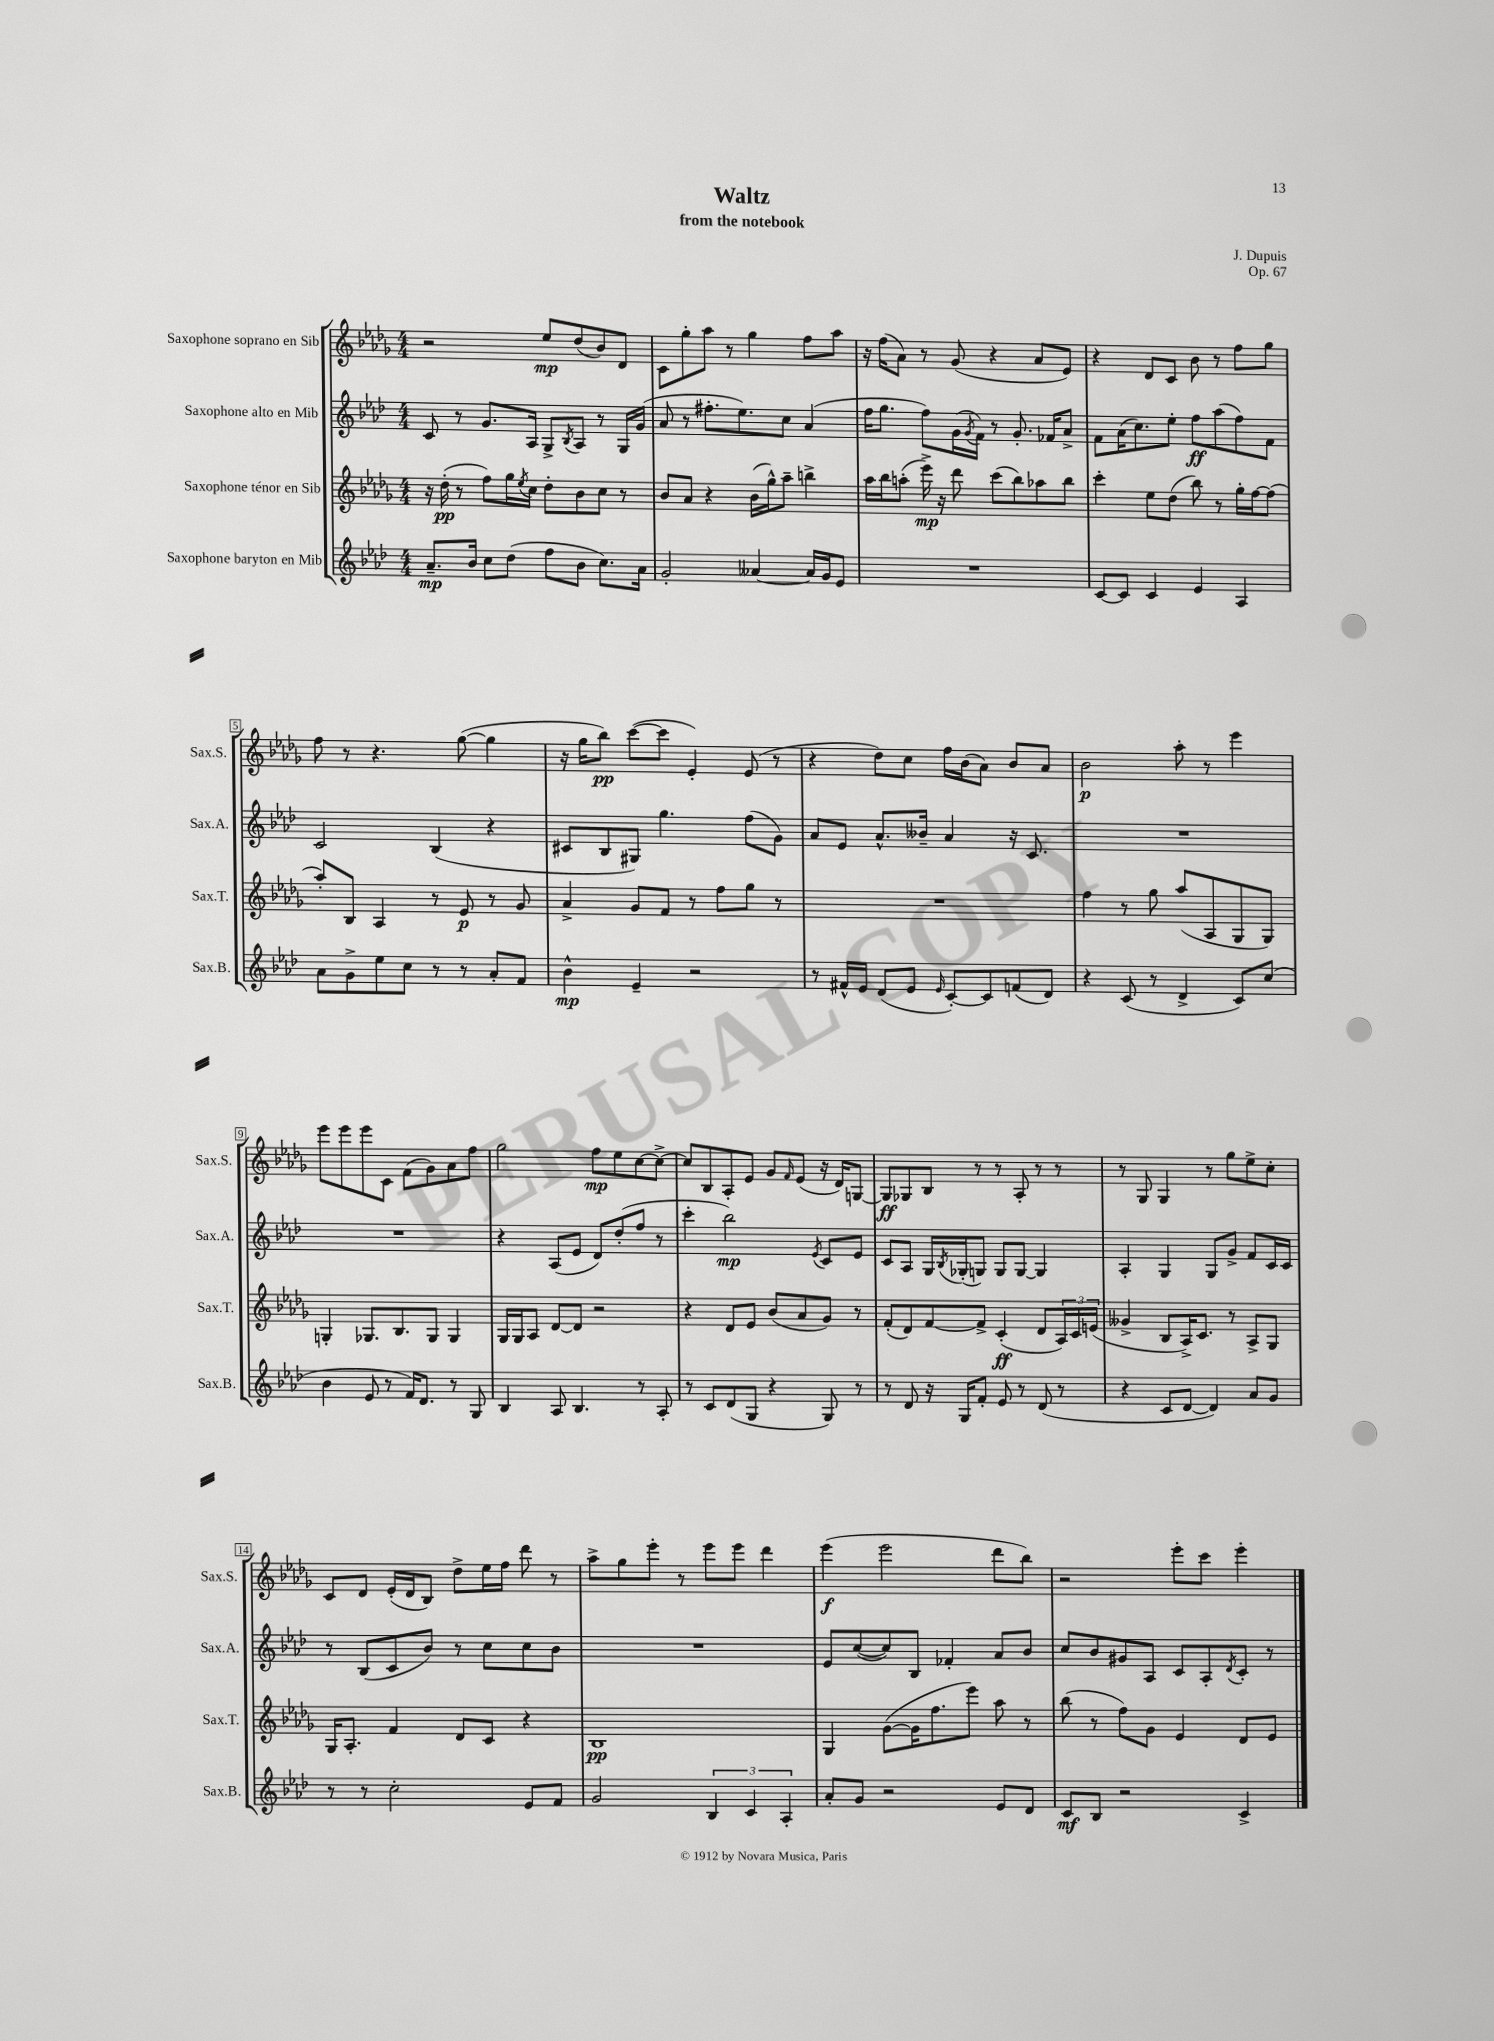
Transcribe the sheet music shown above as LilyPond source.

\header { title = "Waltz" composer = "J. Dupuis" subtitle = "from the notebook" opus = "Op. 67" }
<<
\new StaffGroup <<
\new Staff = "s0" \with { instrumentName = "Saxophone soprano en Sib" shortInstrumentName = "Sax.S." } {
    \clef treble \key des \major \numericTimeSignature \time 4/4
    r2 ees''8\mp des''8( bes'8) des'8 |
    c'8 ges''8-. aes''8 r8 ges''4 f''8 aes''8 |
    r16 f''16( aes'8) r8 ges'8( r4 aes'8 ees'8) |
    r4 des'8 c'8 bes'8 r8 f''8 ges''8 |
    f''8 r8 r4. ges''8~( ges''4 |
    r16 ges''16 bes''8\pp) c'''8~( c'''8 ees'4-.) ees'8( r8 |
    r4 des''8) c''8 f''16 bes'16( aes'8) bes'8 aes'8 |
    bes'2\p aes''8-. r8 ees'''4 |
    ees'''8 ees'''8 ees'''8 c'8 f'8( ges'8) aes'8 f''8 |
    ges''2 f''8\mp ees''8 c''8~ c''8~-> |
    c''8 bes8 aes8-. ees'8 ges'8 \grace { f'16 } ees'8( r16 des'16) g8~ |
    g8\ff ges8 bes8 r8 r8 aes8-. r8 r8 |
    r8 ges8 ges4 r8 ges''8 ees''8-> c''8-. |
    c'8 des'8 ees'16-.( des'16 bes8) des''8-> ees''16 f''16 des'''8 r8 |
    aes''8-> ges''8 ees'''8-. r8 ees'''8 ees'''8 des'''4 |
    ees'''4\f( ees'''2 des'''8 bes''8) |
    r2 ees'''8-. c'''8 ees'''4-. \bar "|." |
}
\new Staff = "s1" \with { instrumentName = "Saxophone alto en Mib" shortInstrumentName = "Sax.A." } {
    \clef treble \key aes \major \numericTimeSignature \time 4/4
    c'8 r8 g'8. aes16 g8-> \acciaccatura { bes8 } aes8 r8 g16 g'16( |
    aes'8 r8 fis''8.-. ees''8.) c''8 aes'4( |
    f''16 g''8. f''8) g'16( \acciaccatura { g'8 } f'16) r8 g'8.-. fes'16 aes'8-> |
    f'8 aes'16( c''8.) ees''8-. f''8\ff aes''8( f''8) f'8 |
    c'2 bes4( r4 |
    cis'8 bes8 gis8) g''4. f''8( g'8) |
    aes'8 ees'8 aes'8.-^ beses'16-- aes'4 r16 c'8. |
    R1 |
    R1 |
    r4 aes8( ees'8 des'8) des''8-.( f''8 r8 |
    c'''4-. bes''2\mp) \acciaccatura { ees'8 } c'8 ees'8 |
    c'8 aes8 g16 \acciaccatura { bes8 } ges16-.( g8) g8 g8~ g4 |
    aes4-. g4 g8 g'8-> f'8 c'16 c'16 |
    r8 bes8( c'8 bes'8) r8 c''8 c''8 bes'8 |
    R1 |
    ees'8 c''8~( c''8) bes8 fes'4-. aes'8 bes'8 |
    c''8 bes'8 gis'8 aes8 c'8 aes8-. \acciaccatura { des'8 } c'8-. r8 \bar "|." |
}
\new Staff = "s2" \with { instrumentName = "Saxophone ténor en Sib" shortInstrumentName = "Sax.T." } {
    \clef treble \key des \major \numericTimeSignature \time 4/4
    r16 des''16-.\pp( r8 f''8) ges''16 \acciaccatura { ees''8 } c''16 des''8-. bes'8 c''8 r8 |
    bes'8 aes'8 r4 bes'16( ges''16-^) aes''8-- b''4-> |
    aes''16 bes''16 a''8-.( ees'''16->\mp) r16 des'''8 c'''8( bes''8) aes''8 bes''8 |
    c'''4-. ees''8 des''8( bes''8) r8 ges''16-. f''16~ f''8( |
    aes''8-.) bes8 aes4 r8 ees'8\p r8 ges'8 |
    aes'4-> ges'8 f'8 r8 f''8 ges''8 r8 |
    R1 |
    f''4 r8 ges''8 aes''8( aes8 ges8 ges8) |
    g4-. ges8. bes8. ges8 ges4 |
    ges16 ges16 aes8 des'8~ des'8 r2 |
    r4 des'8 ees'8 bes'8( aes'8 ges'8) r8 |
    f'8-.( des'8) f'8~ f'8-> c'4-.\ff( des'8 \tuplet 3/2 { aes16) c'16 e'16( } |
    geses'4-> bes8 aes16->) c'8. r8 aes8-> ges8 |
    ges16 aes8.-. f'4 des'8 c'8 r4 |
    bes1\pp |
    ges4 ges'8~( ges'16 f''8. ees'''8) aes''8 r8 |
    bes''8( r8 f''8) ges'8 ees'4 des'8 ees'8 \bar "|." |
}
\new Staff = "s3" \with { instrumentName = "Saxophone baryton en Mib" shortInstrumentName = "Sax.B." } {
    \clef treble \key aes \major \numericTimeSignature \time 4/4
    aes'8.--\mp bes'16 c''8 des''8( f''8 bes'8 c''8.) aes'16 |
    g'2-. aeses'4~ aeses'16 g'16 ees'8 |
    R1 |
    c'8~ c'8 c'4 ees'4 aes4 |
    aes'8 g'8-> ees''8 c''8 r8 r8 aes'8-. f'8 |
    bes'4-^\mp ees'4-- r2 |
    r8 fis'16-^ ees'16 des'8( ees'8 \grace { ees'16 } c'8~-.) c'8 f'8( des'8) |
    r4 c'8( r8 des'4-> c'8) c''8( |
    bes'4 ees'8 r8 f'16) des'8. r8 g8 |
    bes4 aes8 bes4. r8 aes8-. |
    r8 c'8 des'8( g8 r4 g8) r8 |
    r8 des'8 r16 g16 f'8-. ees'8 r8 des'8( r8 |
    r4 c'8 des'8~ des'4) aes'8 g'8 |
    r8 r8 c''2-. ees'8 f'8 |
    g'2 \tuplet 3/2 { bes4 c'4 aes4-. } |
    aes'8-. g'8 r2 ees'8 des'8 |
    c'8\mf bes8 r2 c'4-> \bar "|." |
}
>>
>>
\layout { \context { \Score \override BarNumber.stencil = #(make-stencil-boxer 0.1 0.3 ly:text-interface::print) } }
